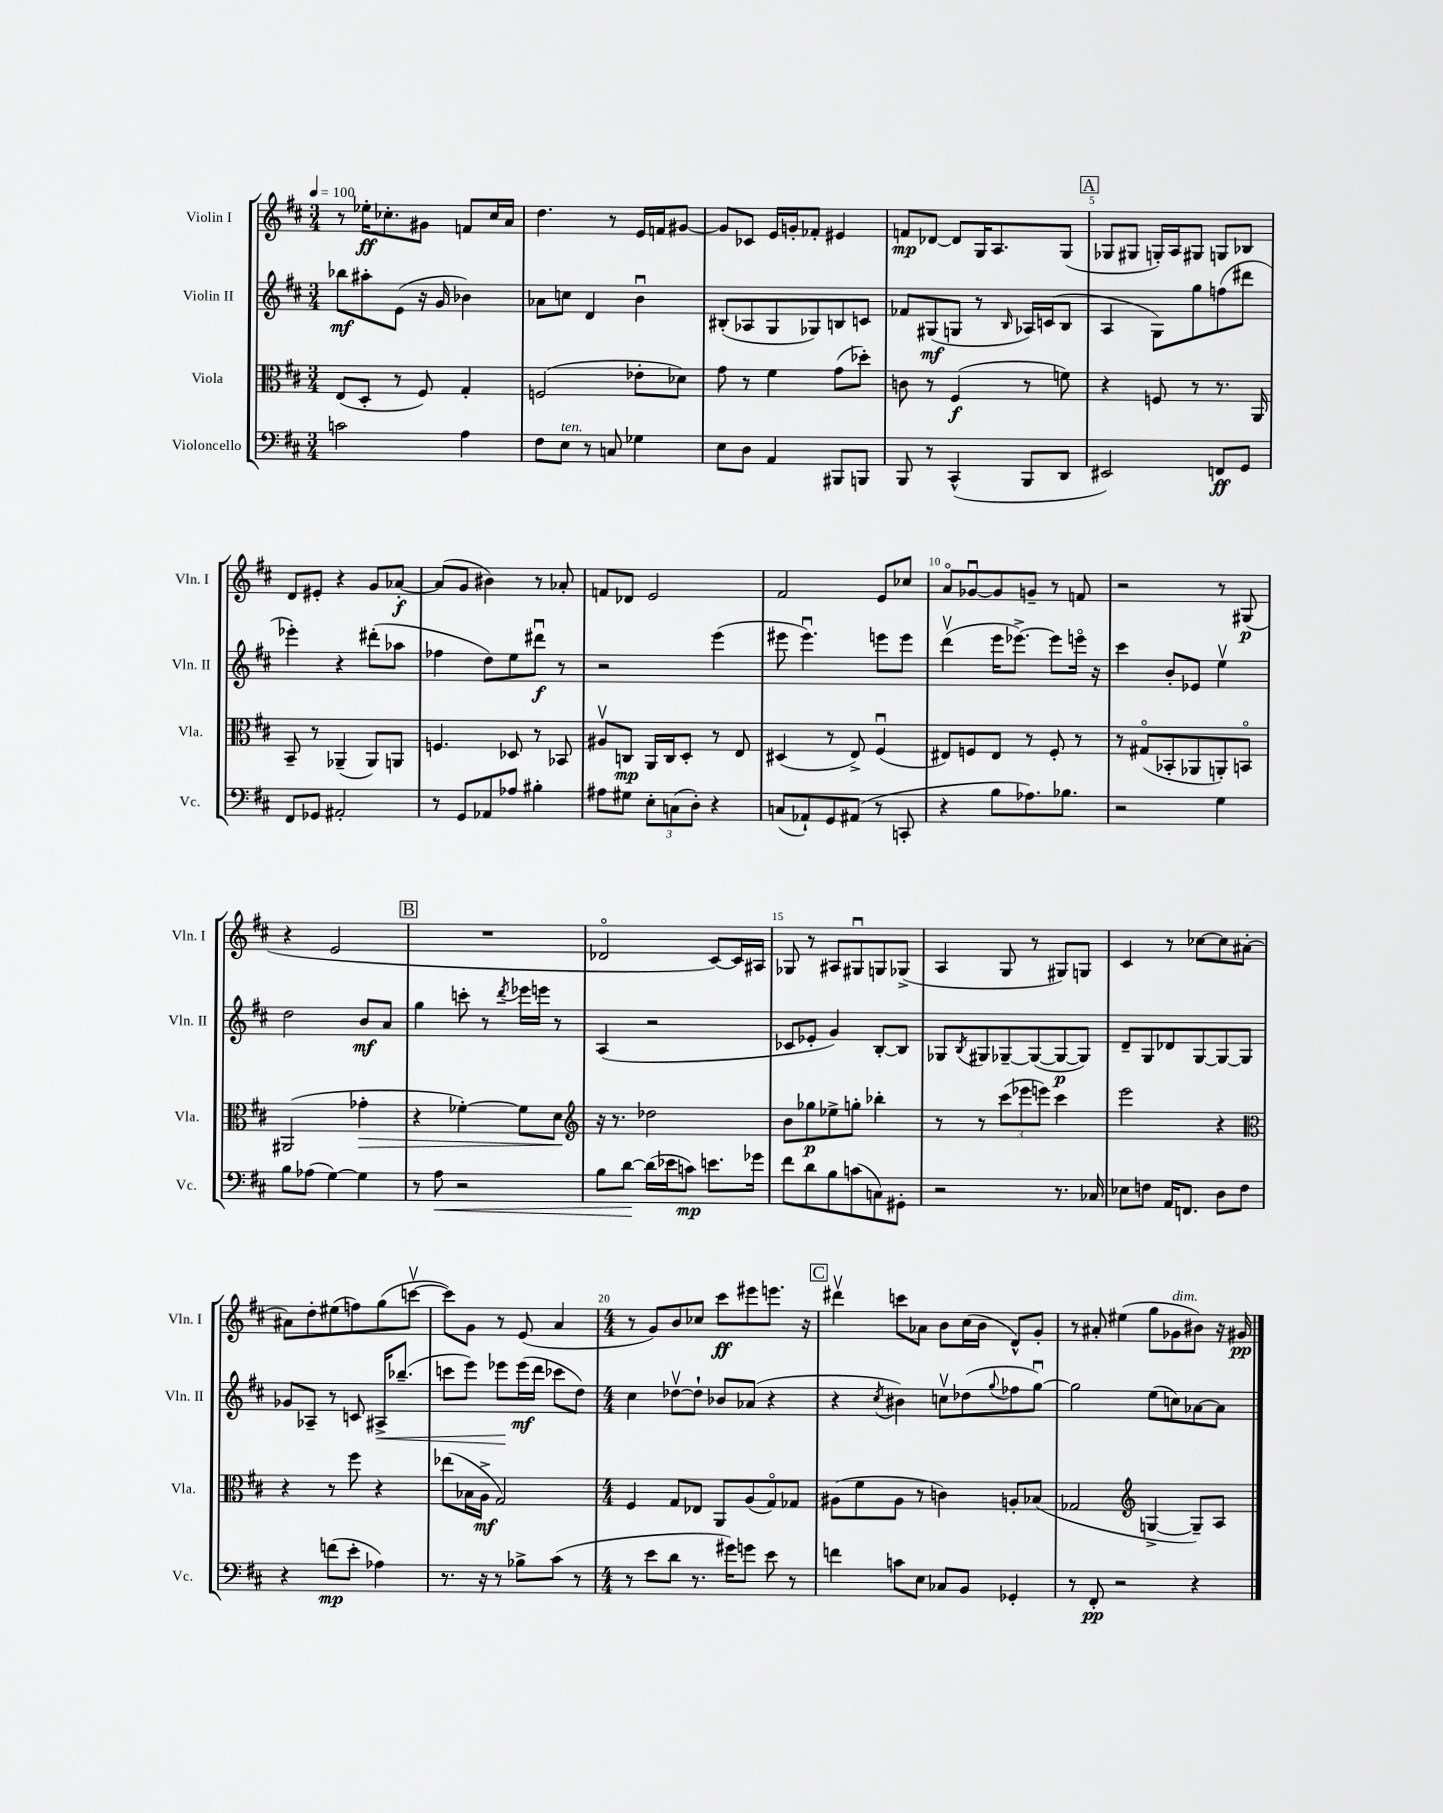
<<
\new StaffGroup <<
\new Staff = "s0" \with { instrumentName = "Violin I" shortInstrumentName = "Vln. I" } {
    \clef treble \key d \major \numericTimeSignature \time 3/4 \tempo 4 = 100
    r8 ees''16-.\ff ces''8.-. gis'8 f'8 ces''16 a'16 |
    d''4. r8 e'16 f'16 gis'8~ |
    gis'8 ces'8 e'16 g'16-. fes'8-. eis'4 |
    f'8\mp des'8~ des'8 g16 a8. g8( |
    \mark \markup { \box "A" } ges8 gis8 g16-.) a16 gis8 g8 bes8 |
    d'8 eis'8-. r4 g'8 aes'8~-.\f |
    aes'8( g'8 bis'4) r8 aes'8-. |
    f'8 des'8 e'2 |
    fis'2 e'8 ces''8 |
    a'8\flageolet ges'8~\downbow ges'8 g'8-- r8 f'8 |
    r2 r8 gis8\p( |
    r4 e'2 |
    \mark \markup { \box "B" } R2. |
    des'2\flageolet cis'8~) cis'16 ais16 |
    ges8 r8 ais8 gis8\downbow g8 ges8->( |
    a4 g8 r8 gis8) g8 |
    cis'4 r8 ces''8~ ces''8 ais'8~-. |
    ais'8 d''8-. eis''8( f''8) g''8( c'''8~\upbow |
    c'''8) g'8 r8 e'8( a'4 |
    \numericTimeSignature \time 4/4 r8 g'8) b'8 ces''8 cis'''8\ff eis'''8 e'''8. r16 |
    \mark \markup { \box "C" } dis'''4\upbow c'''8 aes'8 b'8 cis''16( b'16 d'8-^) g'8-. |
    r8 ais'8-. eis''4( g''8 ges'8^\markup { \italic "dim." } bis'8) r16 gis'16\pp \bar "|." |
}
\new Staff = "s1" \with { instrumentName = "Violin II" shortInstrumentName = "Vln. II" } {
    \clef treble \key d \major \numericTimeSignature \time 3/4
    bes''8\mf ais''8-. e'8( r16 g'16 bes'4) |
    aes'8 c''8 d'4 b'4\downbow |
    bis8-.( aes8 g8 ges8) b8 c'8 |
    fes'8 gis8\mf( g8 r8 \grace { b16 } aes16) c'16( b8 |
    \mark \markup { \box "A" } a4 g8) g''8 f''8( dis'''8 |
    ees'''4-.) r4 dis'''8-.( aes''8 |
    fes''4 d''8) e''8 dis'''8\downbow\f r8 |
    r2 e'''4( |
    eis'''8 eis'''4.\downbow) e'''8 e'''8 |
    d'''4\upbow( e'''16 ees'''8.~->) ees'''8 e'''16\flageolet r16 |
    cis'''4 b'8-. ees'8 e''4\upbow |
    d''2 b'8\mf a'8 |
    \mark \markup { \box "B" } g''4 c'''8-. r8 \acciaccatura { d'''8 } ees'''16 e'''16 r8 |
    a4( r2 |
    ces'8 ees'8-. g'4) b8~-. b8 |
    ges8 \acciaccatura { b8 } gis8 ges8~-- ges8~( ges8~\p ges8) |
    d'8-- g8 des'8 g8~ g8~ g8 |
    ges'8 aes8-- r8 c'8 ais16->\< bes''8.--( |
    c'''8 e'''8) ees'''8\! ees'''16\mf( d'''16 ces'''8 d''8) |
    \numericTimeSignature \time 4/4 cis''4 des''8~\upbow des''8-! bes'8 aes'8( r4 |
    \mark \markup { \box "C" } r4 \acciaccatura { cis''8 } bis'4) c''8\upbow des''8( \appoggiatura { g''8 } fes''8 g''8~\downbow) |
    g''2 e''8( c''8) aes'8~ aes'8 \bar "|." |
}
\new Staff = "s2" \with { instrumentName = "Viola" shortInstrumentName = "Vla." } {
    \clef alto \key d \major \numericTimeSignature \time 3/4
    e8( d8-. r8 fis8) g4-. |
    f2( ees'8-. des'8) |
    g'8 r8 fis'4 g'8( des''8-.) |
    c'8 r8 fis4\f( r8 f'8) |
    \mark \markup { \box "A" } r4 f8 r8 r8. a,16 |
    b,8-- r8 aes,4--( aes,8) a,8 |
    f4. des8 r8 bes,8 |
    ais8\upbow c8\mp a,16 c16 d8-. r8 e8 |
    dis4( r8 e8->) fis4\downbow( |
    eis8) f8 eis8 r8 f8-. r8 |
    r8 gis8\flageolet( bes,8-. aes,8 a,8-.) b,8\flageolet |
    ais,2( ges'4-.\> |
    \mark \markup { \box "B" } r4 fes'4~-.) fes'8 d'8\! |
    \clef treble r16 r8. des''2 |
    b'8 ges''8\p ees''8-> g''8-. bes''4-. |
    r8 r8 \tuplet 3/2 { cis'''8( ees'''8 e'''8) } cis'''4 |
    e'''2 r4 |
    \clef alto r4 r8 fis''8 r4 |
    ees''8( bes16 a16->\mf g2) |
    \numericTimeSignature \time 4/4 fis4 g8 ees8 a,8 a8( g8\flageolet) ges8 |
    \mark \markup { \box "C" } ais8( fis'8 ais8 r8 c'4) a8-. bes8( |
    ges2 \clef treble g4~-> g8--) a8 \bar "|." |
}
\new Staff = "s3" \with { instrumentName = "Violoncello" shortInstrumentName = "Vc." } {
    \clef bass \key d \major \numericTimeSignature \time 3/4
    c'2 a4 |
    fis8 e8^\markup { \italic "ten." } r8 c8 ges4 |
    e8 d8 a,4 bis,,8 b,,8 |
    b,,8 r8 cis,4-^( b,,8 d,8 |
    \mark \markup { \box "A" } eis,2) f,8\ff g,8 |
    fis,8 ges,8 ais,2-. |
    r8 g,8 aes,8 aes8 bis4-. |
    ais8 gis8 \tuplet 3/2 { e8-. c8( d8-.) } r4 |
    c8( aes,8-!) g,8 ais,8( r8 c,8-. |
    r4 b8 aes8.) bes8. |
    r2 g4 |
    b8 aes8( g4~) g4 |
    \mark \markup { \box "B" } r8 a8\< r2 |
    b8 d'8~\! d'16( ees'16 c'8\mp) e'8. ges'16 |
    fis'8 d'8 b8 c'8( c8) gis,8-. |
    r2 r8. ces16 |
    ees8 f8 a,16 f,8. d8 f8 |
    r4 f'8\mp( e'8-. aes4) |
    r8. r16 r8 bes8-> cis'8( r8 |
    \numericTimeSignature \time 4/4 r8 e'8 d'8 r8. gis'16) g'8 e'8 r8 |
    \mark \markup { \box "C" } f'4 c'8 e8 ces8 b,8 ges,4-. |
    r8 fis,8-.\pp r2 r4 \bar "|." |
}
>>
>>
\layout { \context { \Score \override BarNumber.break-visibility = ##(#f #t #t) barNumberVisibility = #(every-nth-bar-number-visible 5) } }
